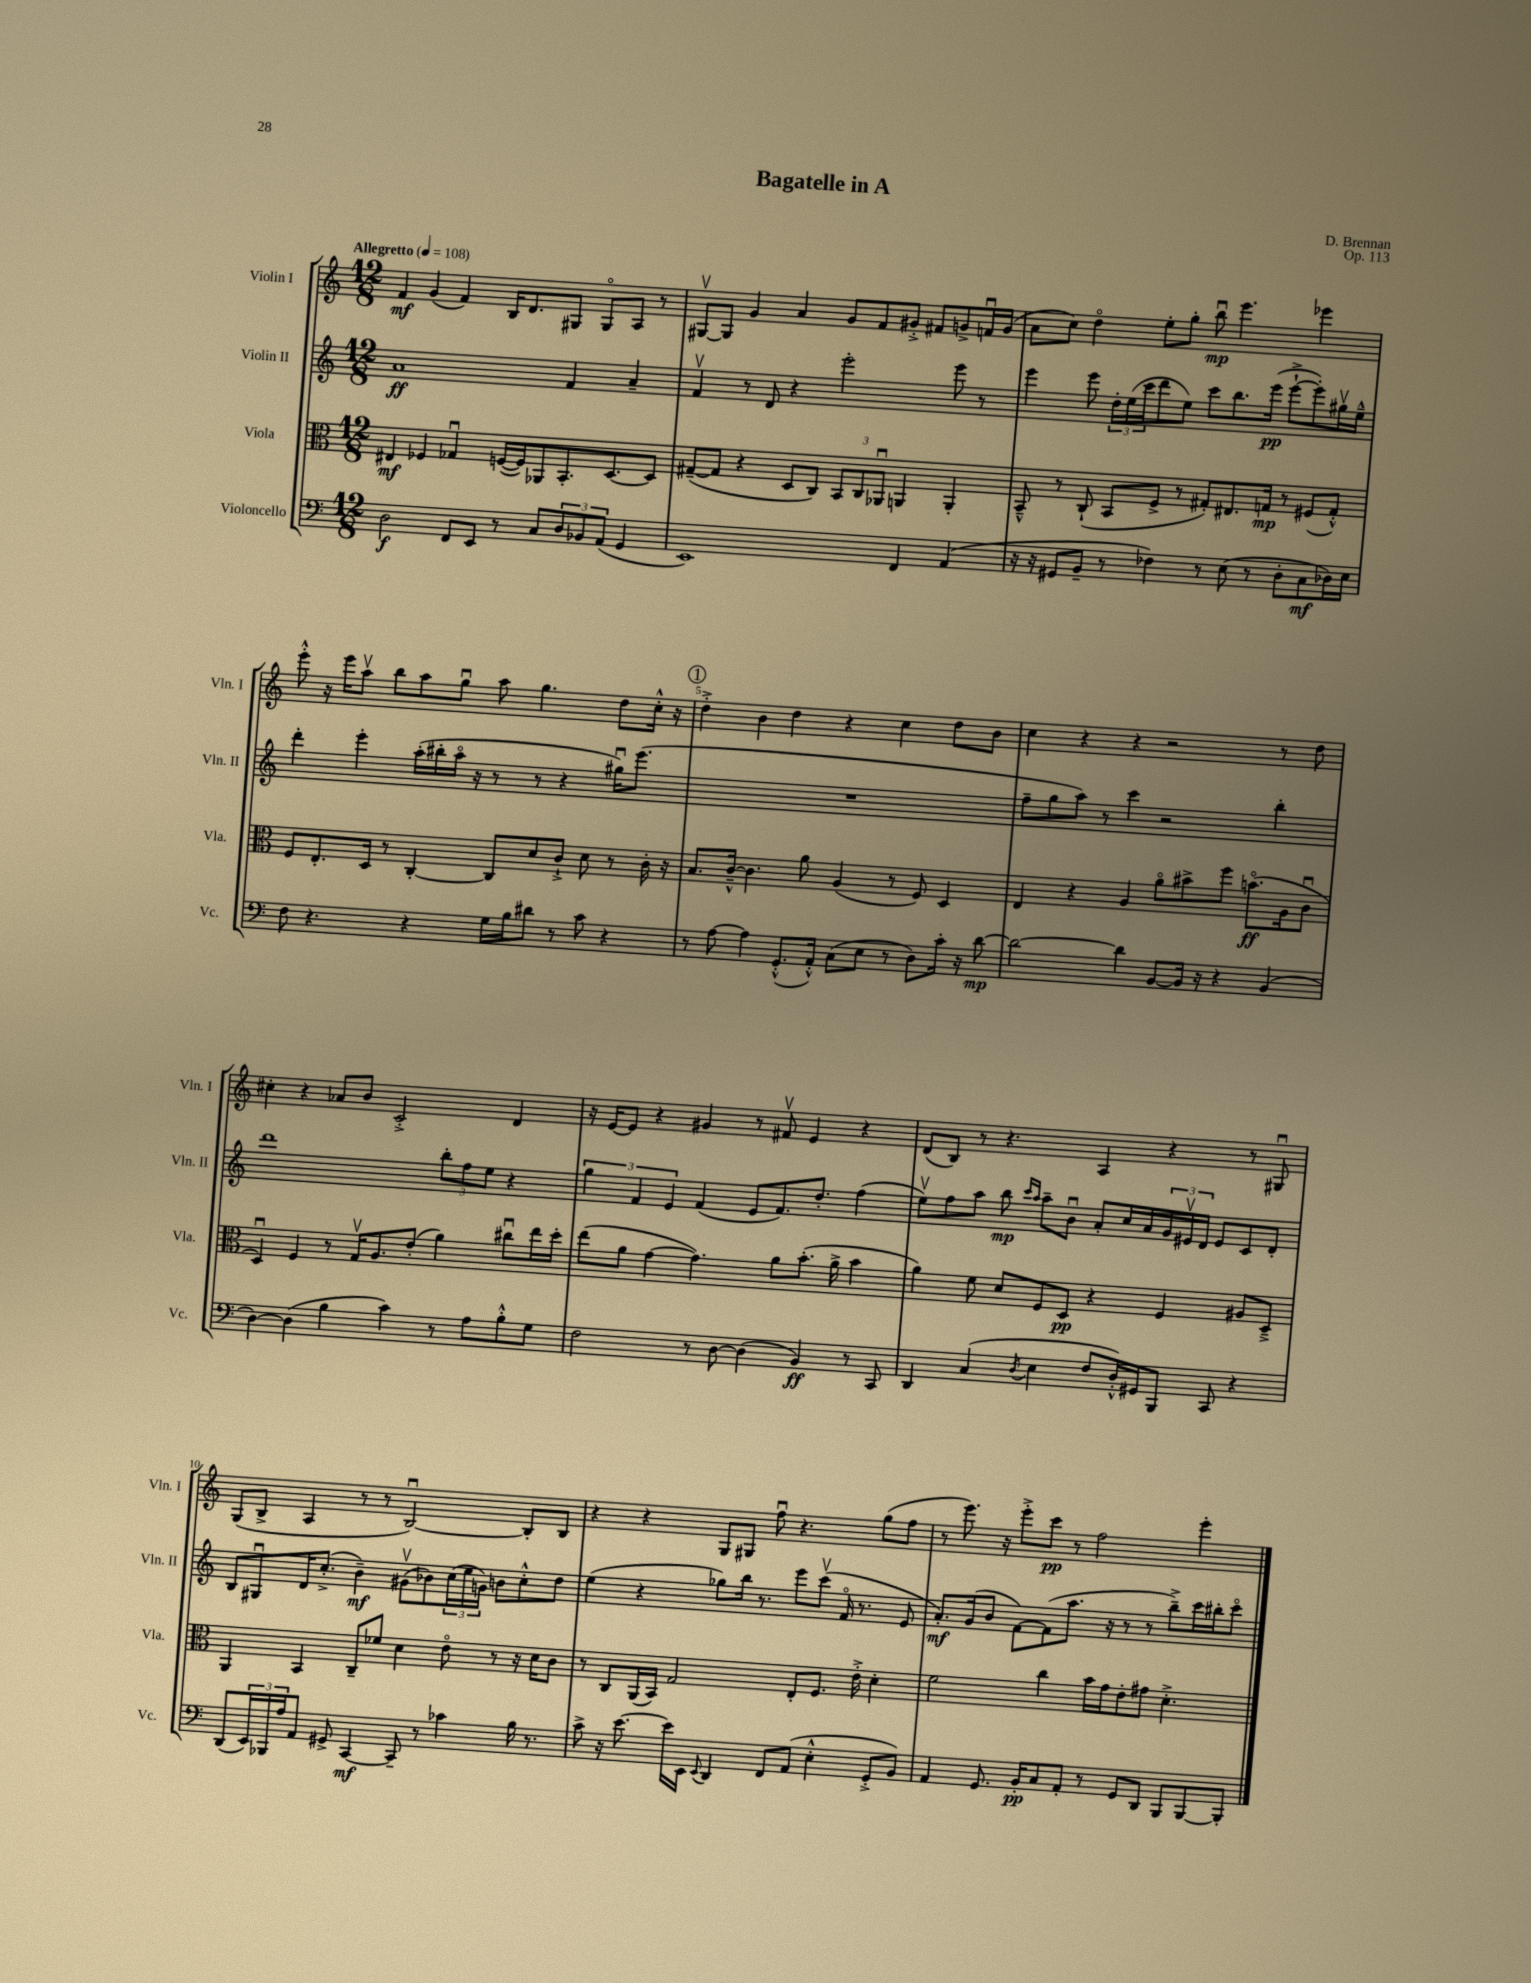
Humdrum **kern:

**kern	**dynam	**kern	**dynam	**kern	**dynam	**kern	**dynam
*part4	*part4	*part3	*part3	*part2	*part2	*part1	*part1
*staff4	*staff4	*staff3	*staff3	*staff2	*staff2	*staff1	*staff1
*I"Violoncello	*	*I"Viola	*	*I"Violin II	*	*I"Violin I	*
*I'Vc.	*	*I'Vla.	*	*I'Vln. II	*	*I'Vln. I	*
*clefF4	*	*clefC3	*	*clefG2	*	*clefG2	*
*k[]	*	*k[]	*	*k[]	*	*k[]	*
*M12/8	*	*M12/8	*	*M12/8	*	*M12/8	*
*MM108	*	*MM108	*	*MM108	*	*MM108	*
=1	=1	=1	=1	=1	=1	=1	=1
!	!	!	!	!	!	!LO:TX:a:B:t=Allegretto	!
2D\	f	4E#X/	mf	1a	ff	4f/	mf
.	.	4F-X/	.	.	.	(4g/	.
8FF/L	.	4G-Xu/	.	.	.	4f/)	.
8EE/J	.	.	.	.	.	.	.
8r	.	([16Fn/LL	.	.	.	16B/KL	.
.	.	16F/J])	.	.	.	8.d/	.
8C/L	.	8AA-X/	.	.	.	.	.
12D/	.	8.BB'/	.	4f/	.	8G#X/J	.
12BB-X/	.	.	.	.	.	.	.
.	.	.	.	.	.	8G#/L	.
(12AA/J	.	.	.	.	.	.	.
.	.	[8.D/	.	.	.	.	.
4GG/	.	.	.	4a~/	.	8A/J	.
.	.	8D/J]	.	.	.	8r	.
=2	=2	=2	=2	=2	=2	=2	=2
1EE)	.	([8G#X~/L	.	4fv/	.	[8G#Xv/L	.
.	.	8G#/J]	.	.	.	8G#/J]	.
.	.	4r	.	8r	.	4g/	.
.	.	.	.	8d/	.	.	.
.	.	8D/L	.	4r	.	4a/	.
.	.	8C/J)	.	.	.	.	.
.	.	12BB/L	.	2eee'\	.	8g/L	.
.	.	12C/	.	.	.	.	.
.	.	.	.	.	.	8f/	.
.	.	12AA-Xu/J	.	.	.	.	.
4FF/	.	4AAn/	.	.	.	8g#X'^/J	.
.	.	.	.	.	.	8f#X/L	.
(4AA/	.	4AA'/	.	8eee\	.	8gn^/	.
.	.	.	.	8r	.	16fnu/L	.
.	.	.	.	.	.	(16g/JJ	.
=3	=3	=3	=3	=3	=3	=3	=3
16r	.	8BB~^^/	.	4eee\	.	8a\L	.
16r	.	.	.	.	.	.	.
8GG#X/L	.	8r	.	.	.	8cc\J)	.
8BB~/J	.	(8C`/	.	8eee\	.	4dd\	.
8r	.	8BB/L	.	24dd'\LL	.	.	.
.	.	.	.	(24ee\	.	.	.
.	.	.	.	24ccc\J	.	.	.
4F-X\)	.	8F^/J	.	8ddd\	.	8ee'\L	.
.	.	8r	.	8ee\J)	.	8gg'\J	.
8r	.	8G#X'/L)	.	8ccc\L	.	8bbu\	mp
(8E\	.	8.E#X/	.	8.bb\	.	4.eee\	.
8r	.	.	.	.	.	.	.
.	.	16Gn/Jk	mp	(16eee\Jk	pp	.	.
8D'\L	.	8r	.	[8eee`^\L	.	.	.
8C\	mf	(8F#X/L	.	8eee'\])	.	4eee-X\	.
16D-X\L)	.	8G'^^/J)	.	16gg#Xv\L	.	.	.
16E\JJ	.	.	.	16ee~^^\JJ	.	.	.
!!LO:LB:g=z
=4	=4	=4	=4	=4	=4	=4	=4
8F\	.	8F/L	.	4ddd'\	.	8eee'^^\	.
4.r	.	8.E'/	.	.	.	16r	.
.	.	.	.	.	.	16eee\KL	.
.	.	.	.	4eee'\	.	8aav\J	.
.	.	16D/Jk	.	.	.	.	.
.	.	8r	.	.	.	8bb\L	.
4r	.	[4C'/	.	(16aa'\LL	.	8aa\	.
.	.	.	.	16bb#X'\	.	.	.
.	.	.	.	16aa\JJ	.	8ggu\J	.
.	.	.	.	16r	.	.	.
16G\LL	.	8C/L]	.	8r	.	8aa\	.
16B\J	.	.	.	.	.	.	.
8d#X\J	.	8d/	.	8r	.	4.gg\	.
8r	.	8c`^/J	.	4r	.	.	.
8c\	.	8d\	.	.	.	.	.
4r	.	8r	.	16gg#Xu\KL)	.	8dd\L	.
.	.	.	.	(8.eee\J	.	.	.
.	.	16c'\	.	.	.	16cc'^^\Jk	.
.	.	16r	.	.	.	16r	.
!!LO:REH:place=s1:t=1
=5	=5	=5	=5	=5	=5	=5	=5
8r	.	8.B/L	.	1.r	.	4dd'^\	.
[8A\	.	.	.	.	.	.	.
.	.	[16c~^^/Jk	.	.	.	.	.
4A\]	.	4.c\]	.	.	.	4b\	.
(8.GG'^^/L	.	.	.	.	.	4dd\	.
.	.	8a\	.	.	.	.	.
16AA'^^/Jk)	.	.	.	.	.	.	.
(8C\L	.	(4A/	.	.	.	4r	.
8E\J	.	.	.	.	.	.	.
8r	.	8r	.	.	.	4cc\	.
8D\L)	.	8F/)	.	.	.	.	.
16c'\Jk	.	4D/	.	.	.	8dd\L	.
16r	.	.	.	.	.	.	.
[8d\	mp	.	.	.	.	8b\J	.
=6	=6	=6	=6	=6	=6	=6	=6
2d\_	.	4E/	.	8ff~\L	.	4cc\	.
.	.	.	.	8gg\	.	.	.
.	.	4r	.	8aa\J)	.	4r	.
.	.	.	.	8r	.	.	.
4d\]	.	4A/	.	4ccc\	.	4r	.
[8BB/L	.	8a\L	.	2r	.	2r	.
16BB/Jk]	.	8b#X^\	.	.	.	.	.
16r	.	.	.	.	.	.	.
4r	.	8ff\J	.	.	.	.	.
.	.	(8.bn\L	ff	.	.	.	.
(4BB/	.	.	.	4bb'\	.	8r	.
.	.	16A\k	.	.	.	.	.
.	.	8cu\J	.	.	.	8dd\	.
!!LO:LB:g=z
=7	=7	=7	=7	=7	=7	=7	=7
[4D\)	.	4Du/)	.	1ddd	.	4cc#X'\	.
(4D\]	.	4F/	.	.	.	4r	.
4B\	.	8r	.	.	.	8a-X/L	.
.	.	16Gv/KL	.	.	.	8b/J	.
.	.	8.A/	.	.	.	.	.
4c\)	.	.	.	.	.	2c'^/	.
.	.	(8e'/J	.	.	.	.	.
8r	.	4a\)	.	12bb'\L	.	.	.
.	.	.	.	12ff\	.	.	.
8A\L	.	.	.	.	.	.	.
.	.	.	.	12ee\J	.	.	.
8B'^^\	.	8cc#Xu\L	.	4r	.	4d/	.
8G\J	.	16ee\L	.	.	.	.	.
.	.	16dd'\JJ	.	.	.	.	.
=8	=8	=8	=8	=8	=8	=8	=8
2F\	.	(8ee\L	.	6gg\	.	16r	.
.	.	.	.	.	.	[16e/KL	.
.	.	8a\J	.	.	.	8e/J]	.
.	.	.	.	6f/	.	.	.
.	.	[4g\	.	.	.	4r	.
.	.	.	.	6e/	.	.	.
8r	.	4.g\])	.	(4f/	.	4g#X/	.
[8D\	.	.	.	.	.	.	.
(4D\]	.	.	.	8e/L	.	8r	.
.	.	8a\L	.	8.f/)	.	8f#Xv/	.
4BB/)	ff	(8.b'\J	.	.	.	4e/	.
.	.	.	.	8.dd'/J	.	.	.
.	.	16a^\	.	.	.	.	.
8r	.	4b\	.	(4ff\	.	4r	.
8CC/	.	.	.	.	.	.	.
=9	=9	=9	=9	=9	=9	=9	=9
4DD/	.	4a\)	.	8eev\L)	.	(8d/L	.
.	.	.	.	8ff\	.	8B/J)	.
(4C/	.	8f\	.	8aa\J	.	8r	.
.	.	8d/L	.	8bb\	mp	4.r	.
.	.	.	.	16qqccc/LL	.	.	.
8qD/	.	.	.	16qqaa/JJ	.	.	.
4E\	.	8F/	.	8aa~\L	.	.	.
.	.	8D/J	pp	8bu\J	.	.	.
8F/L	.	4r	.	8a'/L	.	4A/	.
16D'^^/L)	.	.	.	16cc/L	.	.	.
16GG#X/J	.	.	.	16a/	.	.	.
8BBB/J	.	4F/	.	24g/	.	4r	.
.	.	.	.	24e#Xv/	.	.	.
.	.	.	.	24d/JJ	.	.	.
8CC/	.	.	.	8e#/L	.	.	.
4r	.	8A#X/L	.	8c/	.	8r	.
.	.	8D~^/J	.	8d'/J	.	8G#Xu/	.
!!LO:LB:g=z
=10	=10	=10	=10	=10	=10	=10	=10
(8DD/L	.	4AA/	.	8B/L	.	(8G/L	.
24EE/L)	.	.	.	8G#Xu/	.	8B^/J	.
24BBB-X/	.	.	.	.	.	.	.
24A/J	.	.	.	.	.	.	.
8AA/J	.	4BB/	.	16d/K	.	4A/	.
.	.	.	.	(8.cc'^/J	.	.	.
8GG#X^/	.	.	.	.	.	.	.
[4CC/	mf	8C~/L	.	4b~\)	mf	8r	.
.	.	8f-X/J	.	.	.	8r	.
8CC~/]	.	4d\	.	(8g#Xv\L	.	[2Bu/)	.
8r	.	.	.	8b-X\)	.	.	.
4c-X\	.	8e\	.	(24cc\L	.	.	.
.	.	.	.	24ee\	.	.	.
.	.	.	.	24gn\JJ)	.	.	.
.	.	8r	.	8bn\L	.	.	.
16B\	.	16r	.	8cc'^^\	.	8B'/L]	.
8.r	.	16d\KL	.	.	.	.	.
.	.	8c\J	.	8dd\J	.	8B/J	.
=11	=11	=11	=11	=11	=11	=11	=11
8c^\	.	8r	.	(4ee\	.	4r	.
16r	.	8C/L	.	.	.	.	.
[8.e\	.	.	.	.	.	.	.
.	.	(16AA/L	.	4r	.	4r	.
.	.	16BB/JJ)	.	.	.	.	.
16e\LL]	.	2G/	.	.	.	.	.
16EE\JJ	.	.	.	.	.	.	.
8qqEE/	.	.	.	.	.	.	.
4DD/	.	.	.	8gg-X\L)	.	8G/L	.
.	.	.	.	16bb\Jk	.	8G#X/J	.
.	.	.	.	8.r	.	.	.
8FF/L	.	.	.	.	.	8ffu\	.
(8AA/J	.	8E'/L	.	8eee\L	.	4.r	.
4E'^^\	.	8.F/J	.	(8cccv\J	.	.	.
.	.	.	.	16f/	.	.	.
.	.	16e'^\	.	8.r	.	.	.
8GG'^/L	.	4d'\	.	.	.	(8gg\L	.
8BB/J)	.	.	.	8e/	.	8ff\J	.
=12	=12	=12	=12	=12	=12	=12	=12
4AA/	.	2f\	.	8.a'/L)	mf	8r	.
.	.	.	.	.	.	8.eee\)	.
.	.	.	.	(16g/k	.	.	.
8.GG/	.	.	.	8b/J	.	.	.
.	.	.	.	.	.	16r	.
.	.	.	.	[8f\L)	.	8eee'^\L	.
16BB'/KL	pp	.	.	.	.	.	.
8C/	.	4cc\	.	(8f\]	.	8ccc\J	pp
8AA'/J	.	.	.	8.aa\J	.	8r	.
8r	.	16b\LL	.	.	.	2ff\	.
.	.	16g\J	.	16r	.	.	.
8GG/L	.	8e'\	.	8r	.	.	.
8DD/J	.	8g#X\J	.	8r	.	.	.
8BBB/L	.	4.d'^\	.	8bb~^\L)	.	.	.
[8BBB/	.	.	.	16ccc\L	.	4eee'\	.
.	.	.	.	16bb#X'\J	.	.	.
8BBB'/J]	.	.	.	8ccc\J	.	.	.
==	==	==	==	==	==	==	==
*-	*-	*-	*-	*-	*-	*-	*-
